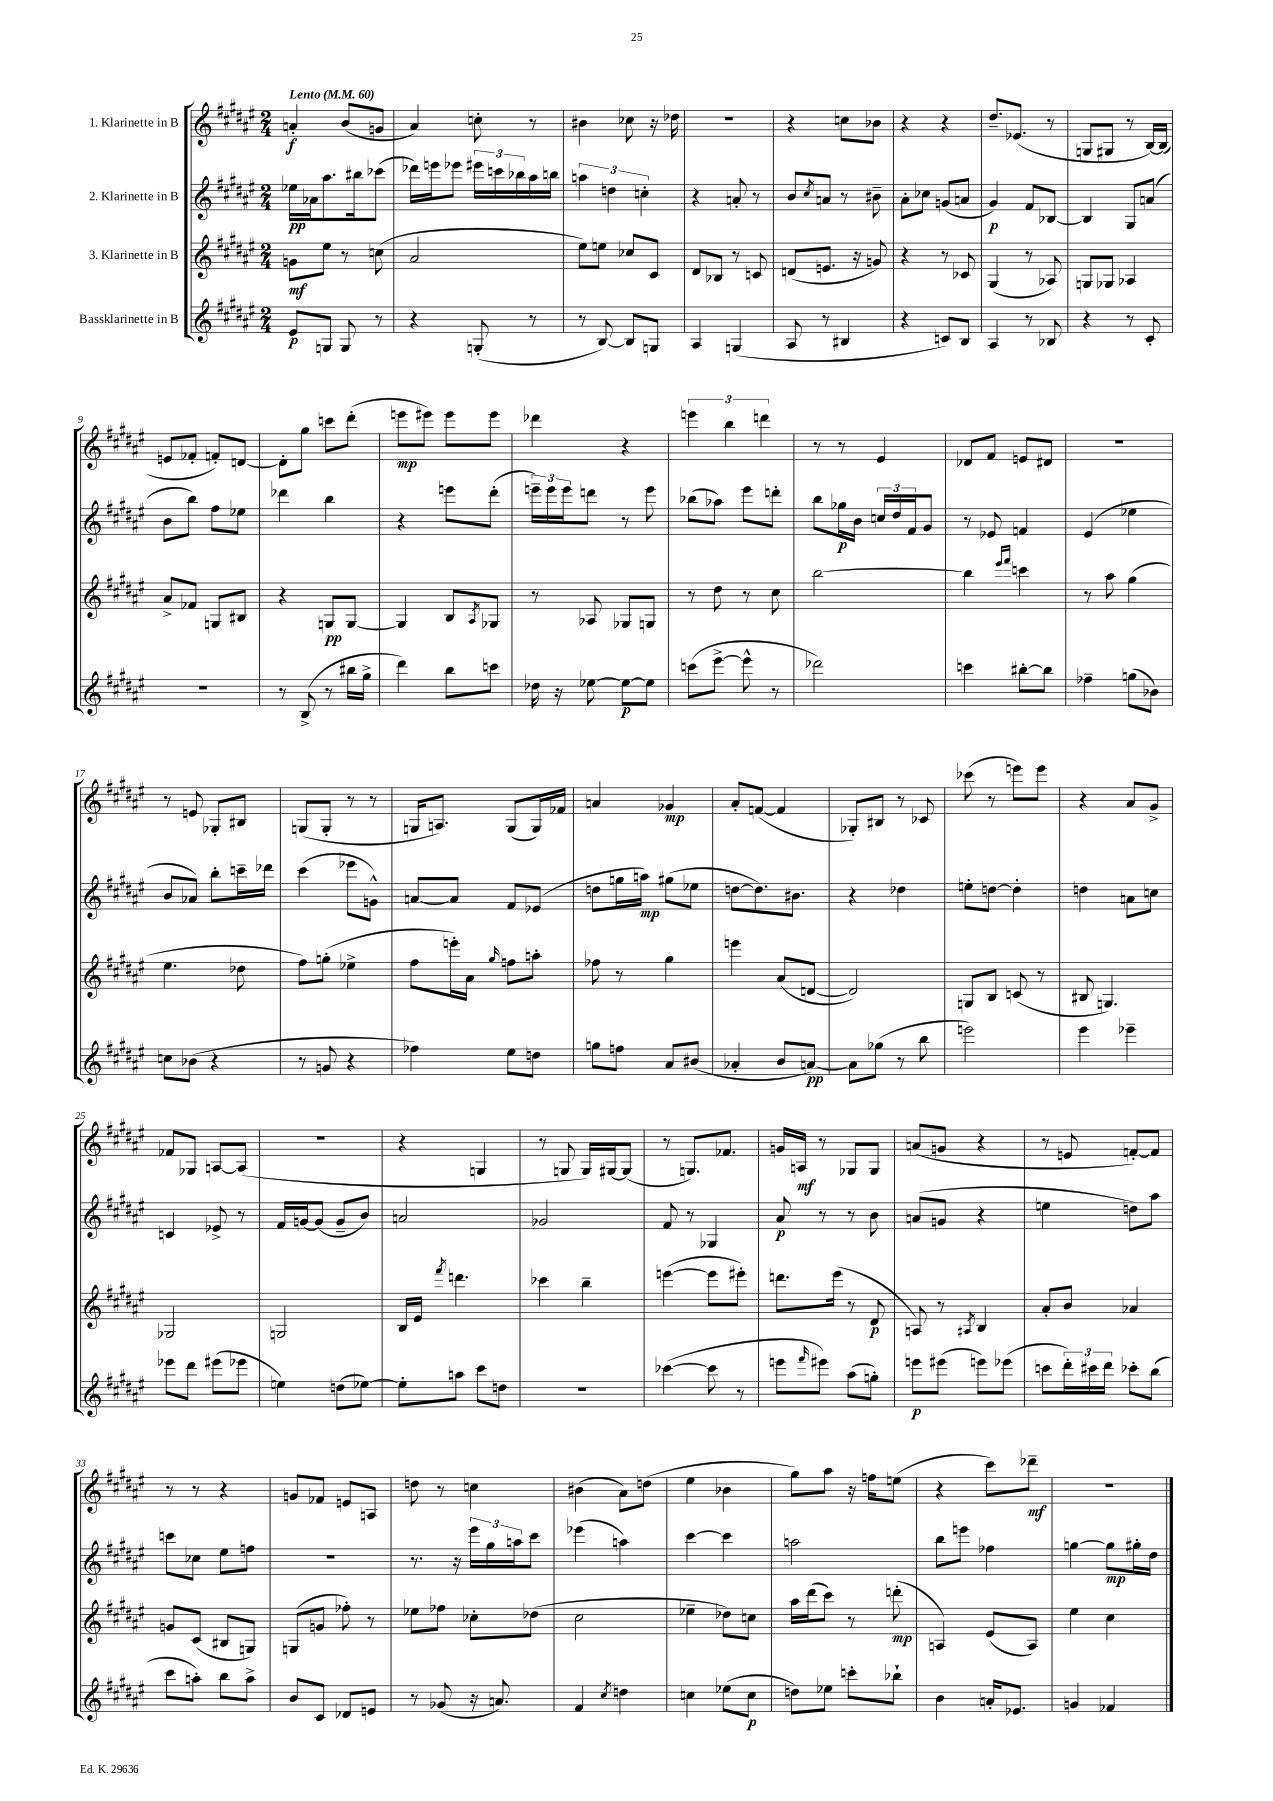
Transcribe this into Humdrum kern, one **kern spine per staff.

**kern	**dynam	**kern	**dynam	**kern	**dynam	**kern	**dynam
*part4	*part4	*part3	*part3	*part2	*part2	*part1	*part1
*staff4	*staff4	*staff3	*staff3	*staff2	*staff2	*staff1	*staff1
*I"Bassklarinette in B	*	*I"3. Klarinette in B	*	*I"2. Klarinette in B	*	*I"1. Klarinette in B	*
*clefG2	*	*clefG2	*	*clefG2	*	*clefG2	*
*k[f#c#g#d#a#e#]	*	*k[f#c#g#d#a#e#]	*	*k[f#c#g#d#a#e#]	*	*k[f#c#g#d#a#e#]	*
*M2/4	*	*M2/4	*	*M2/4	*	*M2/4	*
*MM60	*	*MM60	*	*MM60	*	*MM60	*
=1	=1	=1	=1	=1	=1	=1	=1
!	!	!	!	!	!	!LO:TX:a:B:t=Lento	!
8e#/L	p	8gn\L	mf	16ee-X\LL	pp	4an'/	f
.	.	.	.	16a-X\J	.	.	.
8Gn/J	.	8ee#\J	.	8.aa#\	.	.	.
8G/	.	8r	.	.	.	(8b/L	.
.	.	.	.	16bb#X\k	.	.	.
8r	.	(8ccn\	.	(8ccc-X\J	.	8gn/J	.
=2	=2	=2	=2	=2	=2	=2	=2
4r	.	2a#/	.	16ddd-X\LL)	.	4a#/)	.
.	.	.	.	16eeen\J	.	.	.
.	.	.	.	8eee-X\J	.	.	.
(8Gn'/	.	.	.	24eee#X\LL	.	8ccn'\	.
.	.	.	.	24cccn\	.	.	.
.	.	.	.	24bb-X\	.	.	.
8r	.	.	.	16aa#\	.	8r	.
.	.	.	.	16bbn\JJ	.	.	.
=3	=3	=3	=3	=3	=3	=3	=3
8r	.	8ee#\L)	.	6aan\	.	4b#X\	.
[8B/)	.	8een\J	.	.	.	.	.
.	.	.	.	6ddn\	.	.	.
8B/L]	.	8cc-X/L	.	.	.	8cc-X\	.
.	.	.	.	6ccn'\	.	.	.
8Gn/J	.	8c#/J	.	.	.	16r	.
.	.	.	.	.	.	16dd-X\	.
=4	=4	=4	=4	=4	=4	=4	=4
4A#/	.	8d#/L	.	4r	.	2r	.
.	.	8B-X/J	.	.	.	.	.
(4Gn/	.	8r	.	8an'/	.	.	.
.	.	8cn/	.	8r	.	.	.
=5	=5	=5	=5	=5	=5	=5	=5
8A#/	.	(8dn/L	.	8b/L	.	4r	.
.	.	.	.	8qcc#/	.	.	.
8r	.	8.en/J	.	8an/J	.	.	.
4B#X/	.	.	.	8r	.	8ccn\L	.
.	.	16r	.	.	.	.	.
.	.	8gn/)	.	8b#X~\	.	8b-X\J	.
=6	=6	=6	=6	=6	=6	=6	=6
4r	.	4r	.	8a#'\L	.	4r	.
.	.	.	.	8cc-X\J	.	.	.
8cn/L)	.	8r	.	(8gn/L	.	4r	.
8B/J	.	8c-X/	.	8an/J	.	.	.
=7	=7	=7	=7	=7	=7	=7	=7
4A#/	.	(4G#/	.	4g#/)	p	8.dd#~/L	.
.	.	.	.	.	.	(8.e-X/J	.
8r	.	8r	.	8f#/L	.	.	.
8B-X/	.	8A-X/)	.	[8B-X/J	.	8r	.
=8	=8	=8	=8	=8	=8	=8	=8
4r	.	8Gn/L	.	4B-/]	.	8Gn/L	.
.	.	8G-X/J	.	.	.	8G#X/J	.
8r	.	4A-X/	.	8G#/L	.	8r	.
8c#'/	.	.	.	(8an/J	.	[16B/LL)	.
.	.	.	.	.	.	(16B/JJ]	.
!!LO:LB:g=z
=9	=9	=9	=9	=9	=9	=9	=9
2r	.	8a#^/L	.	8b\L	.	8en/L	.
.	.	8f-X/J	.	8bb\J)	.	8f-X'/J	.
.	.	8Gn/L	.	8ff#\L	.	8fn'/L)	.
.	.	8B#X/J	.	8ee-X\J	.	[8dn/J	.
=10	=10	=10	=10	=10	=10	=10	=10
8r	.	4r	.	4ddd-X\	.	8d'\L]	.
(8B^/	.	.	.	.	.	8gg#\J	.
8r	.	8Gn/L	pp	4bb\	.	8cccn\L	.
16bb#X\LL	.	[8G/J	.	.	.	(8ddd#'\J	.
16gg#^\JJ	.	.	.	.	.	.	.
=11	=11	=11	=11	=11	=11	=11	=11
4ddd#\)	.	4G/]	.	4r	.	8eeen\L	mp
.	.	.	.	.	.	8eee#X\J)	.
8bb\L	.	8B/L	.	8eeen\L	.	8eee#\L	.
.	.	8qA#/	.	.	.	.	.
8cccn\J	.	8G-X/J	.	(8ddd#'\J	.	8eee#\J	.
=12	=12	=12	=12	=12	=12	=12	=12
16dd-X\	.	8r	.	24eeen~\LL)	.	4ddd-X\	.
.	.	.	.	24eee\	.	.	.
16r	.	.	.	.	.	.	.
.	.	.	.	24eee\J	.	.	.
[8ee-X\	.	8A-X/	.	8dddn\J	.	.	.
8ee-\L_	p	8G-X/L	.	8r	.	4r	.
8ee-\J]	.	8Gn/J	.	8eee\	.	.	.
=13	=13	=13	=13	=13	=13	=13	=13
(8cccn\L	.	8r	.	(8bb-X\L	.	6eeen\	.
[8eee#^\J	.	8dd#\	.	8aa-X\J)	.	.	.
.	.	.	.	.	.	6bb\	.
8eee#^^\]	.	8r	.	8eee#\L	.	.	.
.	.	.	.	.	.	6dddn\	.
8r	.	8cc#\	.	8dddn'\J	.	.	.
=14	=14	=14	=14	=14	=14	=14	=14
2ddd-X\)	.	[2bb\	.	8bb\L	.	8r	.
.	.	.	.	16gg-X\L	p	8r	.
.	.	.	.	16b\JJ	.	.	.
.	.	.	.	24ccn/LL	.	4e#/	.
.	.	.	.	24dd#/	.	.	.
.	.	.	.	24f#/J	.	.	.
.	.	.	.	8g#/J	.	.	.
=15	=15	=15	=15	=15	=15	=15	=15
4cccn\	.	4bb\]	.	8r	.	8d-X/L	.
.	.	.	.	8e-X/	.	8f#/J	.
.	.	16qqeee#/LL	.	.	.	.	.
.	.	16qqfff#/JJ	.	.	.	.	.
[8bb#X'\L	.	4cccn\	.	4fn/	.	8en/L	.
8bb#\J]	.	.	.	.	.	8d#X/J	.
=16	=16	=16	=16	=16	=16	=16	=16
4ff-X~\	.	8r	.	(4e#/	.	2r	.
.	.	8aa#\	.	.	.	.	.
(8ggn\L	.	(4gg#\	.	4ee-X\	.	.	.
8b-X\J)	.	.	.	.	.	.	.
!!LO:LB:g=z
=17	=17	=17	=17	=17	=17	=17	=17
8ccn\L	.	4.ee#\	.	8b/L	.	8r	.
(8b-X\J	.	.	.	8a-X/J)	.	8en/	.
4r	.	.	.	8bb'\L	.	8G-X'/L	.
.	.	8dd-X\	.	16cccn~\L	.	8B#X/J	.
.	.	.	.	16ddd-X\JJ	.	.	.
=18	=18	=18	=18	=18	=18	=18	=18
8r	.	8ff#\L)	.	(4ccc#\	.	(8Gn/L	.
8gn/	.	(8ggn'\J	.	.	.	8G'/J	.
4r	.	4ee-X^\	.	8eee-X\L	.	8r	.
.	.	.	.	8gn^^\J)	.	8r	.
=19	=19	=19	=19	=19	=19	=19	=19
4ff-X\)	.	8ff#\L	.	[8an/L	.	16Gn/KL	.
.	.	.	.	.	.	8.An/J)	.
.	.	16eeen'\L)	.	8a/J]	.	.	.
.	.	16a#\JJ	.	.	.	.	.
.	.	16qqgg#/	.	.	.	.	.
8ee#\L	.	8ffn\L	.	8f#/L	.	(8G/L	.
8ddn\J	.	8aan'\J	.	(8e-X/J	.	16G/L)	.
.	.	.	.	.	.	16f-X/JJ	.
=20	=20	=20	=20	=20	=20	=20	=20
8ggn\L	.	8ff-X\	.	8ddn\L	.	4an/	.
8ffn\J	.	8r	.	16ggn\L	.	.	.
.	.	.	.	16aan\JJ)	mp	.	.
8a#/L	.	4gg#\	.	(8gg#X\L	.	4g-X/	mp
(8b#X/J	.	.	.	8ee-X\J	.	.	.
=21	=21	=21	=21	=21	=21	=21	=21
4a-X'/	.	4eeen\	.	[8ddn\L	.	8a#'/L	.
.	.	.	.	8.dd\])	.	([8fn/J	.
8b/L	.	(8a#/L	.	.	.	4f/]	.
.	.	.	.	8.b#X\J	.	.	.
[8an/J)	pp	[8dn/J	.	.	.	.	.
=22	=22	=22	=22	=22	=22	=22	=22
8a\L]	.	2d/])	.	4r	.	8G-X'/L)	.
(8gg-X\J	.	.	.	.	.	8B#X/J	.
8r	.	.	.	4dd-X\	.	8r	.
8bb\	.	.	.	.	.	8c-X/	.
=23	=23	=23	=23	=23	=23	=23	=23
2eeen\)	.	8Gn/L	.	8een'\L	.	(8ccc-X\	.
.	.	8B/J	.	[8ddn\J	.	8r	.
.	.	(8cn/	.	4dd'\]	.	8eeen\L)	.
.	.	8r	.	.	.	8eee\J	.
=24	=24	=24	=24	=24	=24	=24	=24
4eee#\	.	8B#X/	.	4ddn\	.	4r	.
.	.	4.Gn/)	.	.	.	.	.
4eee-X~\	.	.	.	8an\L	.	8a#/L	.
.	.	.	.	8ccn\J	.	8g#^/J	.
!!LO:LB:g=z
=25	=25	=25	=25	=25	=25	=25	=25
8eee-X\L	.	2G-X/	.	4cn/	.	8f-X/L	.
8ddd#\J	.	.	.	.	.	8G-X/J	.
(8eee#X\L	.	.	.	8e-X^/	.	[8An/L	.
8eee-X\J	.	.	.	8r	.	(8A/J]	.
=26	=26	=26	=26	=26	=26	=26	=26
4een\)	.	2Gn/	.	16f#/LL	.	2r	.
.	.	.	.	[16gn/J	.	.	.
.	.	.	.	(8g/J]	.	.	.
(8ddn\L	.	.	.	8g~/L	.	.	.
[8ee-X\J)	.	.	.	8b/J)	.	.	.
=27	=27	=27	=27	=27	=27	=27	=27
8ee-'\L]	.	16B/LL	.	2an/	.	4r	.
.	.	16e#/JJ	.	.	.	.	.
.	.	8qfff#/	.	.	.	.	.
8aan\J	.	4.dddn\	.	.	.	.	.
8ccc#\L	.	.	.	.	.	4Gn/	.
8ddn\J	.	.	.	.	.	.	.
=28	=28	=28	=28	=28	=28	=28	=28
2r	.	4ccc-X\	.	2g-X/	.	8r	.
.	.	.	.	.	.	8Gn/	.
.	.	4bb~\	.	.	.	16G/LL)	.
.	.	.	.	.	.	[16G#X/J	.
.	.	.	.	.	.	(8G#/J]	.
=29	=29	=29	=29	=29	=29	=29	=29
([4ccc-X\	.	([4eeen\	.	8f#/	.	8r	.
.	.	.	.	8r	.	8.Gn/L)	.
8ccc-\]	.	8eee\L]	.	4G-X/	.	.	.
.	.	.	.	.	.	8.f-X/J	.
8r	.	8eee#X'\J)	.	.	.	.	.
=30	=30	=30	=30	=30	=30	=30	=30
8eeen\L	.	8.dddn\L	.	8a#/	p	16gn/LL	.
.	.	.	.	.	.	16An/JJ	mf
16qqfff#/	.	.	.	.	.	.	.
8eee#X\J)	.	.	.	8r	.	8r	.
.	.	(16eee#\Jk	.	.	.	.	.
(8aa#\L	.	8r	.	8r	.	8G-X/L	.
8ggn'\J)	.	8d#/	p	8b\	.	8G-/J	.
=31	=31	=31	=31	=31	=31	=31	=31
8eeen\L	p	8An/)	.	(8an/L	.	(8an/L	.
(8eee#X\J	.	8r	.	8gn/J	.	8gn/J	.
.	.	8qA#X/	.	.	.	.	.
8eeen\L)	.	4B/	.	4r	.	4r	.
(8eee-X\J	.	.	.	.	.	.	.
=32	=32	=32	=32	=32	=32	=32	=32
8cccn\L	.	8a#'/L	.	4een\	.	8r	.
24ddd#'\L)	.	8b/J	.	.	.	8en/	.
24ccc#X\	.	.	.	.	.	.	.
24ddd#\JJ	.	.	.	.	.	.	.
8ccc-X'\L	.	4a-X/	.	8ddn\L)	.	[8fn'/L)	.
(8bb\J	.	.	.	8aa#\J	.	8f/J]	.
!!LO:LB:g=z
=33	=33	=33	=33	=33	=33	=33	=33
8ccc#\L	.	8gn/L	.	8cccn\L	.	8r	.
8aan'\J)	.	(8c#/J	.	8cc-X\J	.	8r	.
8bb\L	.	8B#X/L	.	8ee#\L	.	4r	.
8aa^\J	.	8Gn/J)	.	8ffn\J	.	.	.
=34	=34	=34	=34	=34	=34	=34	=34
8b/L	.	(8Gn/L	.	2r	.	8gn/L	.
8c#/J	.	8gn/J	.	.	.	8f-X/J	.
8d-X/L	.	8ff-X'\)	.	.	.	8en/L	.
8en/J	.	8r	.	.	.	8An/J	.
=35	=35	=35	=35	=35	=35	=35	=35
8r	.	8ee-X\L	.	8.r	.	8ddn\	.
(8g-X/	.	8ff-X\J	.	.	.	8r	.
.	.	.	.	16r	.	.	.
16r	.	8cc-X'\L	.	24eee#\LL	.	4ccn\	.
.	.	.	.	24gg#\	.	.	.
8.an/)	.	.	.	.	.	.	.
.	.	.	.	24aan\J	.	.	.
.	.	(8dd-X\J	.	8ccc#\J	.	.	.
=36	=36	=36	=36	=36	=36	=36	=36
4f#/	.	2cc#\	.	(4eee-X\	.	(4b#X\	.
8qcc#/	.	.	.	.	.	.	.
4ddn\	.	.	.	4aan\)	.	8a#\L)	.
.	.	.	.	.	.	(8ddn\J	.
=37	=37	=37	=37	=37	=37	=37	=37
4ccn\	.	4ee-X~\	.	[4ccc#\	.	4ee#\	.
(8ee-X\L	.	8dd-X\L)	.	4ccc#\]	.	4b-X\	.
8cc\J	p	8ccn\J	.	.	.	.	.
=38	=38	=38	=38	=38	=38	=38	=38
8ddn\L)	.	16aa#\LL	.	2aan\	.	8gg#\L)	.
.	.	(16ddd#\J	.	.	.	.	.
8ee-X\J	.	8ccc#\J)	.	.	.	8aa#\J	.
8cccn'\L	.	8r	.	.	.	16r	.
.	.	.	.	.	.	16ffn\KL	.
8bb-X`\J	.	(8dddn'\	mp	.	.	(8een\J	.
=39	=39	=39	=39	=39	=39	=39	=39
4b\	.	4An/)	.	8bb\L	.	4r	.
.	.	.	.	8eeen\J	.	.	.
16an'/KL	.	(8e#/L	.	4ff-X\	.	8ccc#\L)	.
8.e-X/J	.	.	.	.	.	.	.
.	.	8A/J)	.	.	.	8ddd-X~\J	mf
=40	=40	=40	=40	=40	=40	=40	=40
4gn/	.	4ee#\	.	[4ggn\	.	2r	.
4f-X/	.	4cc#\	.	8gg\L]	mp	.	.
.	.	.	.	16gg#X'\L	.	.	.
.	.	.	.	16dd#\JJ	.	.	.
==	==	==	==	==	==	==	==
*-	*-	*-	*-	*-	*-	*-	*-
